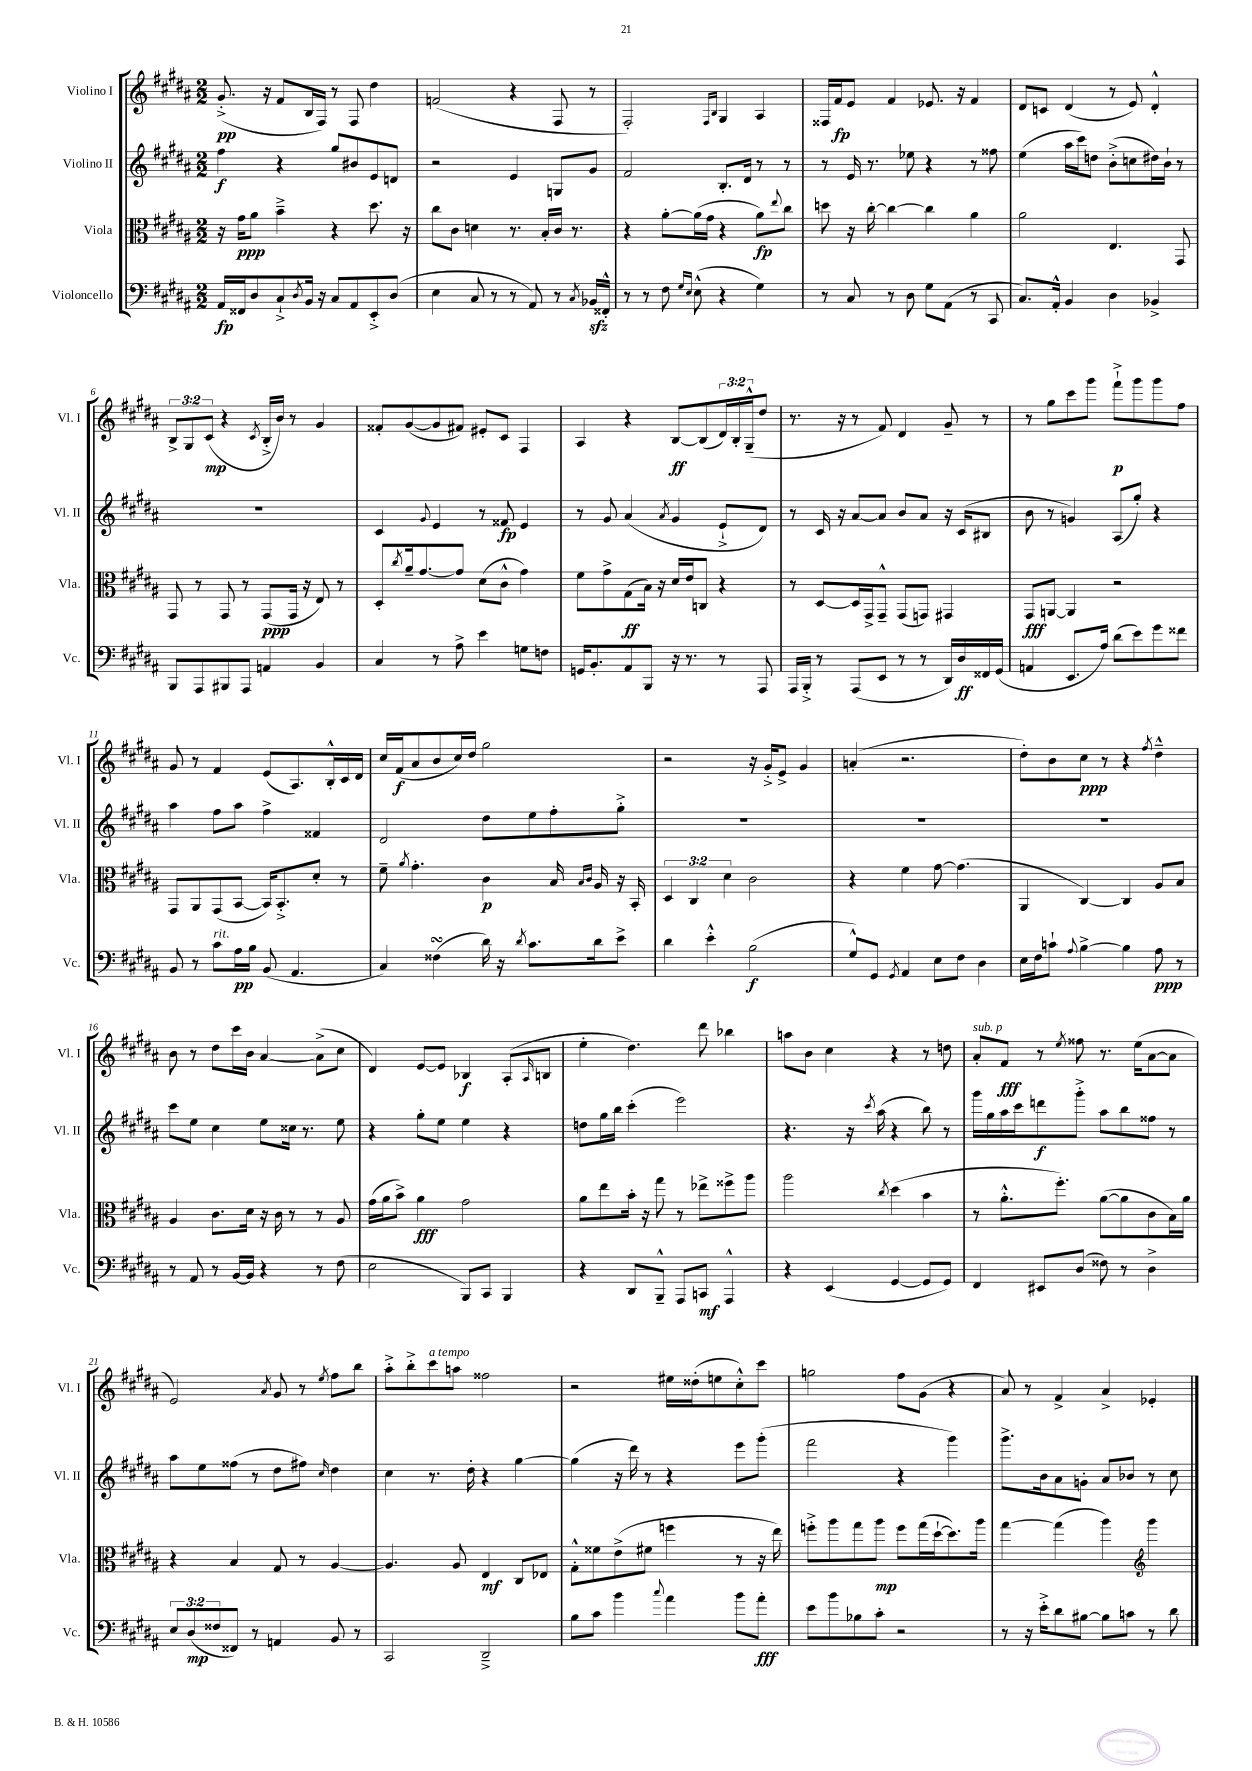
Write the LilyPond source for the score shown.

<<
\new StaffGroup <<
\new Staff = "s0" \with { instrumentName = "Violino I" shortInstrumentName = "Vl. I" } {
    \clef treble \key b \major \numericTimeSignature \time 2/2 \override Staff.TupletNumber.text = #tuplet-number::calc-fraction-text
    gis'8.-.->\pp( r16 fis'8 b16 fis16) r8 fis8 dis''4 |
    f'2( r4 fis8 r8 |
    fis2-.) \grace { fis16 b16 } gis4 ais4 |
    fisis16 fis'16\fp e'8 fis'4 ees'8. r16 fis'4 |
    dis'8 c'8 dis'4( r8 e'8) dis'4-.-^ |
    \tuplet 3/2 { b8-> gis8 cis'8\mp( } r4 \acciaccatura { cis'8 } b16-.-> b'16) r8 gis'4 |
    fisis'8-. gis'8~( gis'8 fis'8) eis'8-. cis'8 fis4 |
    ais4 r4 b8~\ff b8( \tuplet 3/2 { dis'16) b16-. gis16---^( } dis''8 |
    r8. r16 r8 fis'8) dis'4 gis'8-- r8 |
    r8 gis''8 cis'''8 gis'''8 fis'''8-!->\p gis'''8 gis'''8 fis''8 |
    gis'8 r8 fis'4 e'8( ais8.) b16-.-^ cis'16 dis'16 |
    cis''16 fis'16\f( ais'8 b'8 cis''16) dis''16 gis''2 |
    r2 r16 gis'16-.-> e'8-> gis'4 |
    a'4-.( r2. |
    dis''8-.) b'8 cis''8\ppp r8 r4 \acciaccatura { fis''8 } dis''4---^ |
    b'8 r8 dis''8 cis'''16 b'16 ais'4~ ais'8->( cis''8 |
    dis'4) e'8~ e'8 bes4\f ais8-.( \grace { ais16 } b8 |
    e''4-. dis''4.) dis'''8 bes''4 |
    a''8 b'8 cis''4 r4 r8 d''8 |
    ais'8-.^\markup { \italic "sub. p" } fis'8\fff r8 \acciaccatura { e''8 } fisis''8 r8. e''16( ais'8~ ais'8 |
    e'2) \acciaccatura { ais'8 } gis'8 r8 \acciaccatura { e''8 } fis''8 b''8 |
    ais''8-.-> b''8-.-> cis'''8^\markup { \italic "a tempo" } a''8 fisis''2 |
    r2 eis''16 disis''16-.( e''8 cis''8-.-^) cis'''8 |
    g''2 fis''8 gis'8( r4 |
    ais'8) r8 fis'4-> ais'4-> ees'4-. \bar "|." |
}
\new Staff = "s1" \with { instrumentName = "Violino II" shortInstrumentName = "Vl. II" } {
    \clef treble \key b \major \numericTimeSignature \time 2/2
    fis''4\f r4 gis''8 bis'8 e'8 d'8 |
    r2 e'4 g8 gis'8 |
    fis'2 b8.-. dis'16 r8 r8 |
    r8 e'16 r8. ees''8 r4 r8 fisis''8 |
    e''4( ais''16 cis'''16) d''8 b'8-.->( c''8 dis''16) b'16-! r8 |
    R1 |
    cis'4 \appoggiatura { gis'8 } e'4 r8 fisis'8\fp e'4 |
    r8 gis'8 ais'4( \acciaccatura { ais'8 } gis'4 e'8-!-> dis'8) |
    r8 cis'16 r16 ais'8~ ais'8 b'8 ais'8 r16 cis'16( bis8 |
    b'8 r8 g'4) ais8( gis''8-.) r4 |
    ais''4 fis''8 ais''8 fis''4-> fisis'4 |
    dis'2 dis''8 e''8 fis''8-. gis''8-.-> |
    R1 |
    R1 |
    R1 |
    cis'''8 e''8 cis''4 e''8 cisis''16 r8. e''8 |
    r4 gis''8-. e''8 e''4 r4 |
    d''8 gis''16 b''16 cis'''4-.( e'''2) |
    r4. r16 \acciaccatura { cis'''8 } ais''16( r4 b''8) r8 |
    gis'''16 gis''16 ais''16 cis'''16 d'''8\f gis'''8-.-> ais''8 b''8 fisis''8 r8 |
    ais''8 e''8 fisis''8( r8 dis''8 fis''8) \grace { cis''16 } dis''4 |
    cis''4 r8. dis''16-. r4 gis''4~ |
    gis''4( r16 dis'''16) r8 r4 e'''8 gis'''8-.( |
    fis'''2 r4 gis'''4) |
    gis'''8.-> b'16 ais'8 g'8-. ais'8 bes'8 r8 cis''8 \bar "|." |
}
\new Staff = "s2" \with { instrumentName = "Viola" shortInstrumentName = "Vla." } {
    \clef alto \key b \major \numericTimeSignature \time 2/2 \override Staff.TupletNumber.text = #tuplet-number::calc-fraction-text
    r16 gis'16\ppp ais'8 b'4---> r4 dis''8. r16 |
    cis''8 cis'8 d'4 r8. b16-. cis'16 r8. |
    r4 ais'8~-. ais'16( gis'16 r4 ais'8\fp) \appoggiatura { e''8 } cis''8 |
    d''8 r16 cis''16~-. cis''4~ cis''4 ais'4 |
    ais'2 e4. gis,8 |
    gis,8 r8 gis,8 r8 gis,8\ppp( gis,16 r16 e8) r8 |
    dis8-. \acciaccatura { cis''8 } ais'16-- gis'8.~ gis'8 dis'8( cis'8-^ gis'4) |
    fis'8 gis'8-> gis8\ff( b16) r16 dis'16 e'16 c8 r4 |
    r8 dis8~ dis16 gis,16-> gis,8---^ gis,8( g,8) gis,4 |
    gis,8\fff a,8~ a,4 r2 |
    gis,8 ais,8 gis,8( b,8~ b,16) b,8.-.-> dis'8-. r8 |
    fis'8-- \acciaccatura { ais'8 } gis'4.-. cis'4\p b16 \grace { b16 cis'16 } ais16 r16 b,16-. |
    \tuplet 3/2 { dis4 cis4 dis'4 } cis'2 |
    r4 fis'4 gis'8~ gis'4.( |
    ais,4 cis4~) cis4 ais8 b8 |
    ais4 cis'8. dis'16 r16 cis'16 r8 r8 ais8 |
    gis'16( ais'16 b'8->) ais'4\fff gis'2 |
    ais'8 e''8 b'16-. r16 gis''8 r8 ees''8-> fisis''8-> ais''8 |
    ais''2 \acciaccatura { cis''8 } dis''4( b'4 |
    r8 ais'8.-.-^ fis''8.-.) ais'8~( ais'8 cis'8 b16) ais'16 |
    r4 b4 gis8 r8 ais4~ |
    ais4. ais8 e4\mf cis8 ees8 |
    gis8-.-^ fisis'8 e'8->( fis'8 f''4 r8 r16 e''16) |
    f''8-.-> ais''8 gis''8 ais''8\mp f''8 gis''16( dis''16~-! dis''8.) ais''16 |
    gis''4~ gis''4( ais''4) \clef treble gis'''4 \bar "|." |
}
\new Staff = "s3" \with { instrumentName = "Violoncello" shortInstrumentName = "Vc." } {
    \clef bass \key b \major \numericTimeSignature \time 2/2 \override Staff.TupletNumber.text = #tuplet-number::calc-fraction-text
    ais,16\fp fisis,16 dis8 cis8-!-> \acciaccatura { dis8 } b,16 r16 cis8 ais,8 e,8-.-> dis8( |
    e4 cis8 r8 r8 ais,8) r8 \acciaccatura { cis8 } bes,16\sfz fisis,16-.-^ |
    r8 r8 fis8 \grace { gis16 e16 } e8-^( r4 gis4) |
    r8 cis8 r8 dis8 gis8 ais,8( r8 cis,8 |
    cis8.) ais,16-.-^ b,4 dis4 bes,4-> |
    b,,8 ais,,8 bis,,8 ais,,8 a,4 b,4 |
    cis4 r8 ais8-> e'4 g8 f8 |
    g,16 b,8.-. ais,8 b,,8 r16 r8. r8 ais,,8 |
    ais,,16 b,,16-.-> r8 ais,,8( e,8 r8 r8 dis,16) dis16\ff fisis,16 gis,16( |
    a,4 e,8. ais16) dis'8( e'8) gis'8 fisis'8 |
    b,8 r8 cis'8^\markup { \italic "rit." } ais16\pp b16 b,8( ais,4. |
    cis4) fisis4\turn( dis'16) r16 \acciaccatura { dis'8 } cis'8. dis'16 e'8-> |
    dis'4 e'4-.-^ b2\f( |
    gis8-^) gis,8 \acciaccatura { gis,8 } ais,4 e8 fis8 dis4 |
    e16 fis16 c'8-! \appoggiatura { ais8 } b4~-> b4 ais8\ppp r8 |
    r8 ais,8 r8 b,16~ b,16 r4 r8 fis8( |
    e2 b,,8) cis,8 b,,4 |
    r4 dis,8 b,,8---^ ais,,8 c,8\mf ais,,4-^ |
    r4 e,4( gis,4~ gis,8 gis,8) |
    fis,4 eis,8 dis8( fisis8) r8 dis4-> |
    \tuplet 3/2 { e8 dis8\mp( fisis8 } fisis,8) r8 a,4 b,8 r8 |
    cis,2 dis,2---> |
    b8 cis'8 b'4 \appoggiatura { cis''8 } ais'4 b'8 ais'8-.\fff |
    e'8 b'8 bes8 cis'8-. r2 |
    r8 r16 e'16-.-> dis'8 bis8~ bis8 c'8 r8 dis'8 \bar "|." |
}
>>
>>
